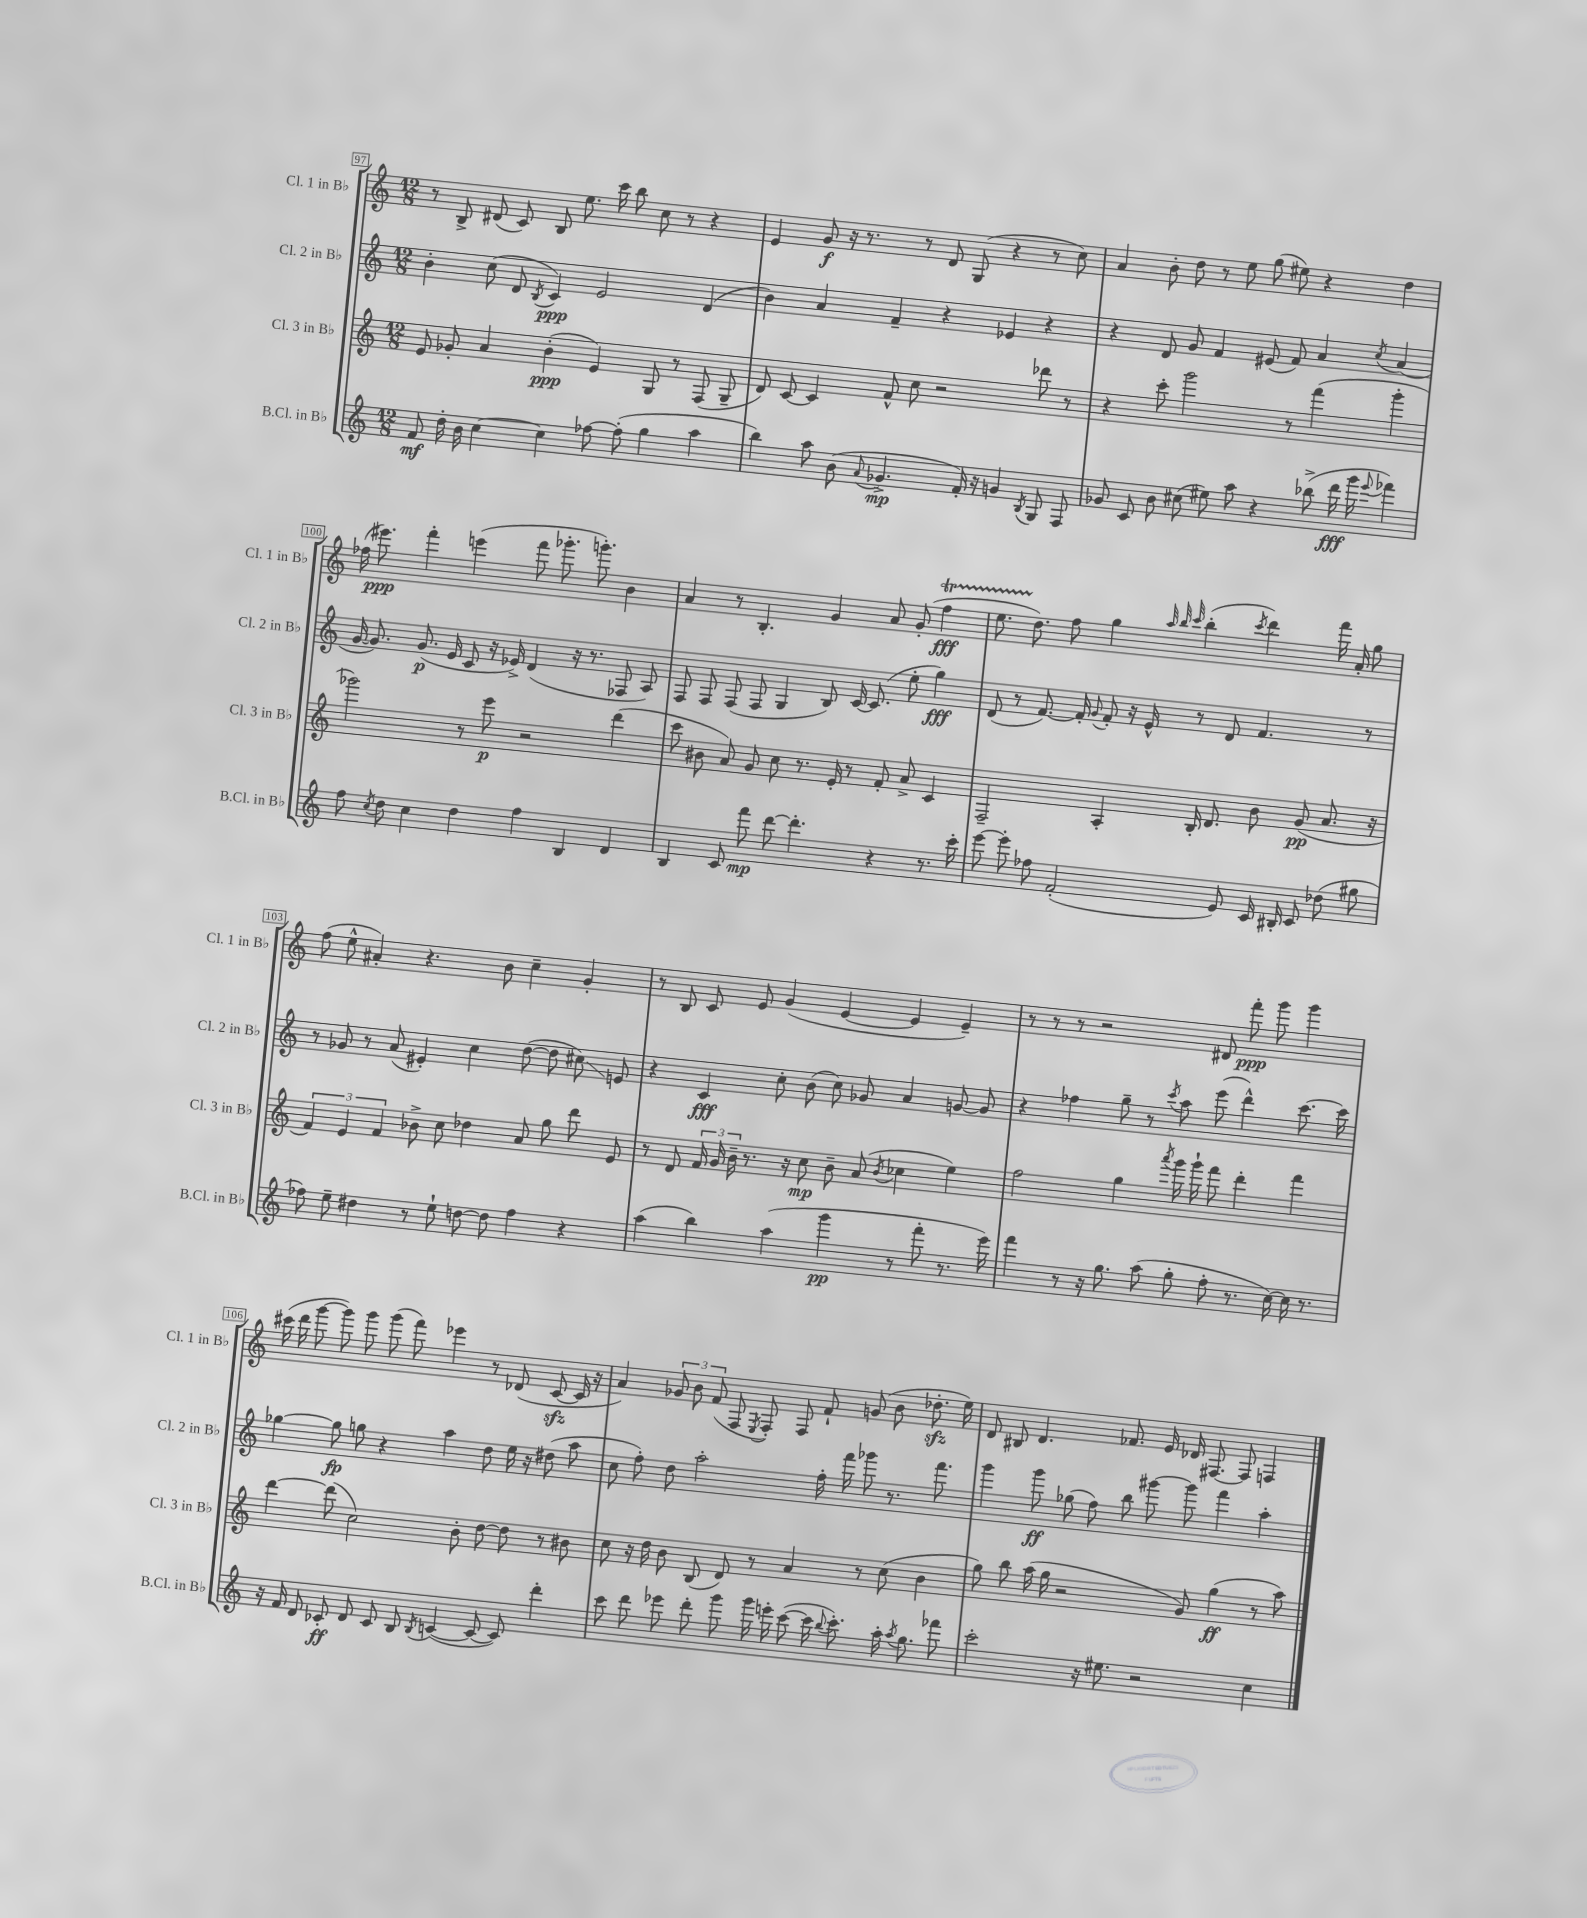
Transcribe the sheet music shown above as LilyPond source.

<<
\new StaffGroup <<
\new Staff = "s0" \with { instrumentName = "Cl. 1 in Bb" shortInstrumentName = "Cl. 1 in Bb" } {
    \clef treble \key c \major \numericTimeSignature \time 12/8
    \autoBeamOff r8 b8-> dis'8( c'8) b8 e''8. c'''16 b''8 c''8 r8 r4 |
    e'4 g'8\f r16 r8. r8 d'8 g8( r4 r8 c''8) |
    a'4 b'8-. d''8 r8 e''8 g''8( eis''8) r4 d''4 |
    fes''16( eis'''8.\ppp) f'''4-. e'''4( f'''8 ges'''8.-. g'''8.-.) b'4 |
    a'4 r8 b4.-. g'4 a'8 g'8-.( f''4\startTrillSpan\fff |
    e''8. d''8.\stopTrillSpan) f''8 g''4 \grace { a''32 b''32 c'''32 } b''4-.( \acciaccatura { c'''8 } d'''4) f'''16 a'16-. g''8 |
    f''8( e''8-^ ais'4-.) r4. b'8 c''4-- g'4-. |
    r8 b8 c'8 e'8 g'4( e'4~ e'4 e'4--) |
    r8 r8 r8 r2 dis'8 f'''8-.\ppp g'''8 g'''4 |
    cis'''16( d'''16 g'''8~ g'''8) g'''8 g'''8( f'''8) ees'''4 r8 des'8( c'8~\sfz c'16 r16 |
    a'4) \tuplet 3/2 { ges'8 b'8 f'8( } f8 \acciaccatura { e8 } f8-.) f8 f'8-! g'8( b'8 des''8.-.\sfz e''16) |
    d'8 bis8 d'4. fes'8. e'16 des'16 fis8.~ fis8 f4 \bar "|." |
}
\new Staff = "s1" \with { instrumentName = "Cl. 2 in Bb" shortInstrumentName = "Cl. 2 in Bb" } {
    \clef treble \key c \major \numericTimeSignature \time 12/8
    \autoBeamOff b'4-. c''8( d'8 \acciaccatura { b8 } c'4\ppp) e'2 d'4( |
    b'4) a'4 f'4-- r4 ees'4 r4 |
    r4 d'8 g'8 f'4 eis'8( f'8) a'4 \acciaccatura { c''8 } a'4( |
    g'16~ g'8.) g'8.\p( e'16 c'8 r16 ees'16->) d'4( r16 r8. fes8 a8) |
    f8 f8 f8( f8 g4 b8) c'16~ c'8.( e''8-. g''4\fff) |
    d'8( r8 f'8.~) f'16-. \appoggiatura { g'8 } f'8-. r16 e'16-^ r8 d'8 f'4. r8 |
    r8 ges'8 r8 a'8( eis'4-.) c''4 d''8~( d''8 cis''8\glissando) e'8 |
    r4 c'4\fff c''8-. b'8( c''8) ges'8 a'4 g'8~ g'8 |
    r4 fes''4 g''8-- r8 \acciaccatura { c'''8 } a''8 e'''8( d'''4-^) c'''8.~ c'''16 |
    ges''4~ ges''8\fp g''8 r4 a''4 d''8 e''16 r16 dis''8( a''8 |
    c''8 f''8-.) d''8 a''2-. f''16-. f'''16 ges'''8 r8. f'''8. |
    g'''4 g'''8\ff ges''8( f''8) b''8 gis'''8~ gis'''8 f'''4 a''4-. \bar "|." |
}
\new Staff = "s2" \with { instrumentName = "Cl. 3 in Bb" shortInstrumentName = "Cl. 3 in Bb" } {
    \clef treble \key c \major \numericTimeSignature \time 12/8
    \autoBeamOff e'8 ges'8-. a'4 b'4-.\ppp( e'4) g8 r8 f8( g8-- |
    d'8) c'8~ c'4 f'8-^ c''8 r2 des'''8 r8 |
    r4 c'''8-. g'''2 r8 f'''4( g'''4-. |
    ges'''2) r8 e'''8\p r2 d'''4( |
    c'''8 bis'8 a'8) g'8 c''8 r8. e'16-. r8 f'8-. a'8-> c'4 |
    f2-- a4-. b16-. d'8. b'8 g'8\pp( a'8. r16 |
    \tuplet 3/2 { f'4) e'4 f'4 } bes'8-> c''8 des''4 a'8 g''8 d'''8 e'8 |
    r8 d'8 \tuplet 3/2 { f'16 g'16 b'16-- } r8. r16 c''8\mp b'8-- a'8( \acciaccatura { b'8 } ces''4 e''4) |
    f''2 g''4 \acciaccatura { a'''8 } g'''16 g'''16-! f'''8 d'''4-. f'''4 |
    d'''4~ d'''8( c''2) b'8-. d''8~ d''8 r8 bis'8 |
    c''8 r16 d''16 b'8 b8( d'8) r8 a'4 r8 c''8( b'4 |
    g''8) b''8 a''16( g''16 r2 g'8) g''4\ff( r8 a''8) \bar "|." |
}
\new Staff = "s3" \with { instrumentName = "B.Cl. in Bb" shortInstrumentName = "B.Cl. in Bb" } {
    \clef treble \key c \major \numericTimeSignature \time 12/8
    \autoBeamOff f'8\mf d''16-. b'16 c''4~ c''4 fes''8~ fes''8-.( g''4 a''4 |
    b''4) a''8 b'8( \appoggiatura { a'8 } ges'4.->\mp f'16-.) r16 g'4 \acciaccatura { b8 } g8 f8 |
    ges'8 c'8 b'8 cis''8( eis''8) a''8 r4 bes''8->( d'''16\fff g'''16 \appoggiatura { e'''8 } fes'''4) |
    f''8 \acciaccatura { c''8 } d''8 c''4 d''4 f''4 b4 d'4 |
    b4 c'8 f'''8\mp d'''8~ d'''4.-. r4 r8. c'''16-. |
    e'''8~ e'''8-. fes''8 f'2-.( e'8) c'16 bis16-. c'8 des''8( gis''8 |
    fes''8) e''8-- dis''4 r8 e''8-! d''8~ d''8 fes''4 r4 |
    a''4( b''4) a''4( g'''4\pp r8 f'''8-. r8. e'''16) |
    f'''4 r8 r16 g''8. a''8( g''8-. f''8-. r8. c''16~) c''16 r8. |
    r16 f'16 d'8 ces'8-.\ff d'8 ces'8 b8 \acciaccatura { b8 } c'4~( c'8~ c'8) d'''4-. |
    c'''8 d'''8 ees'''8 d'''8-. g'''8 g'''16 e'''16-. c'''8~( c'''16 \appoggiatura { b''8 } c'''8.-.) a''16-. \acciaccatura { a''8 } g''8. fes'''8 |
    c'''2-. r16 eis''8. r2 c''4 \bar "|." |
}
>>
>>
\layout { \context { \Score currentBarNumber = #97 \override BarNumber.stencil = #(make-stencil-boxer 0.1 0.3 ly:text-interface::print) } }
